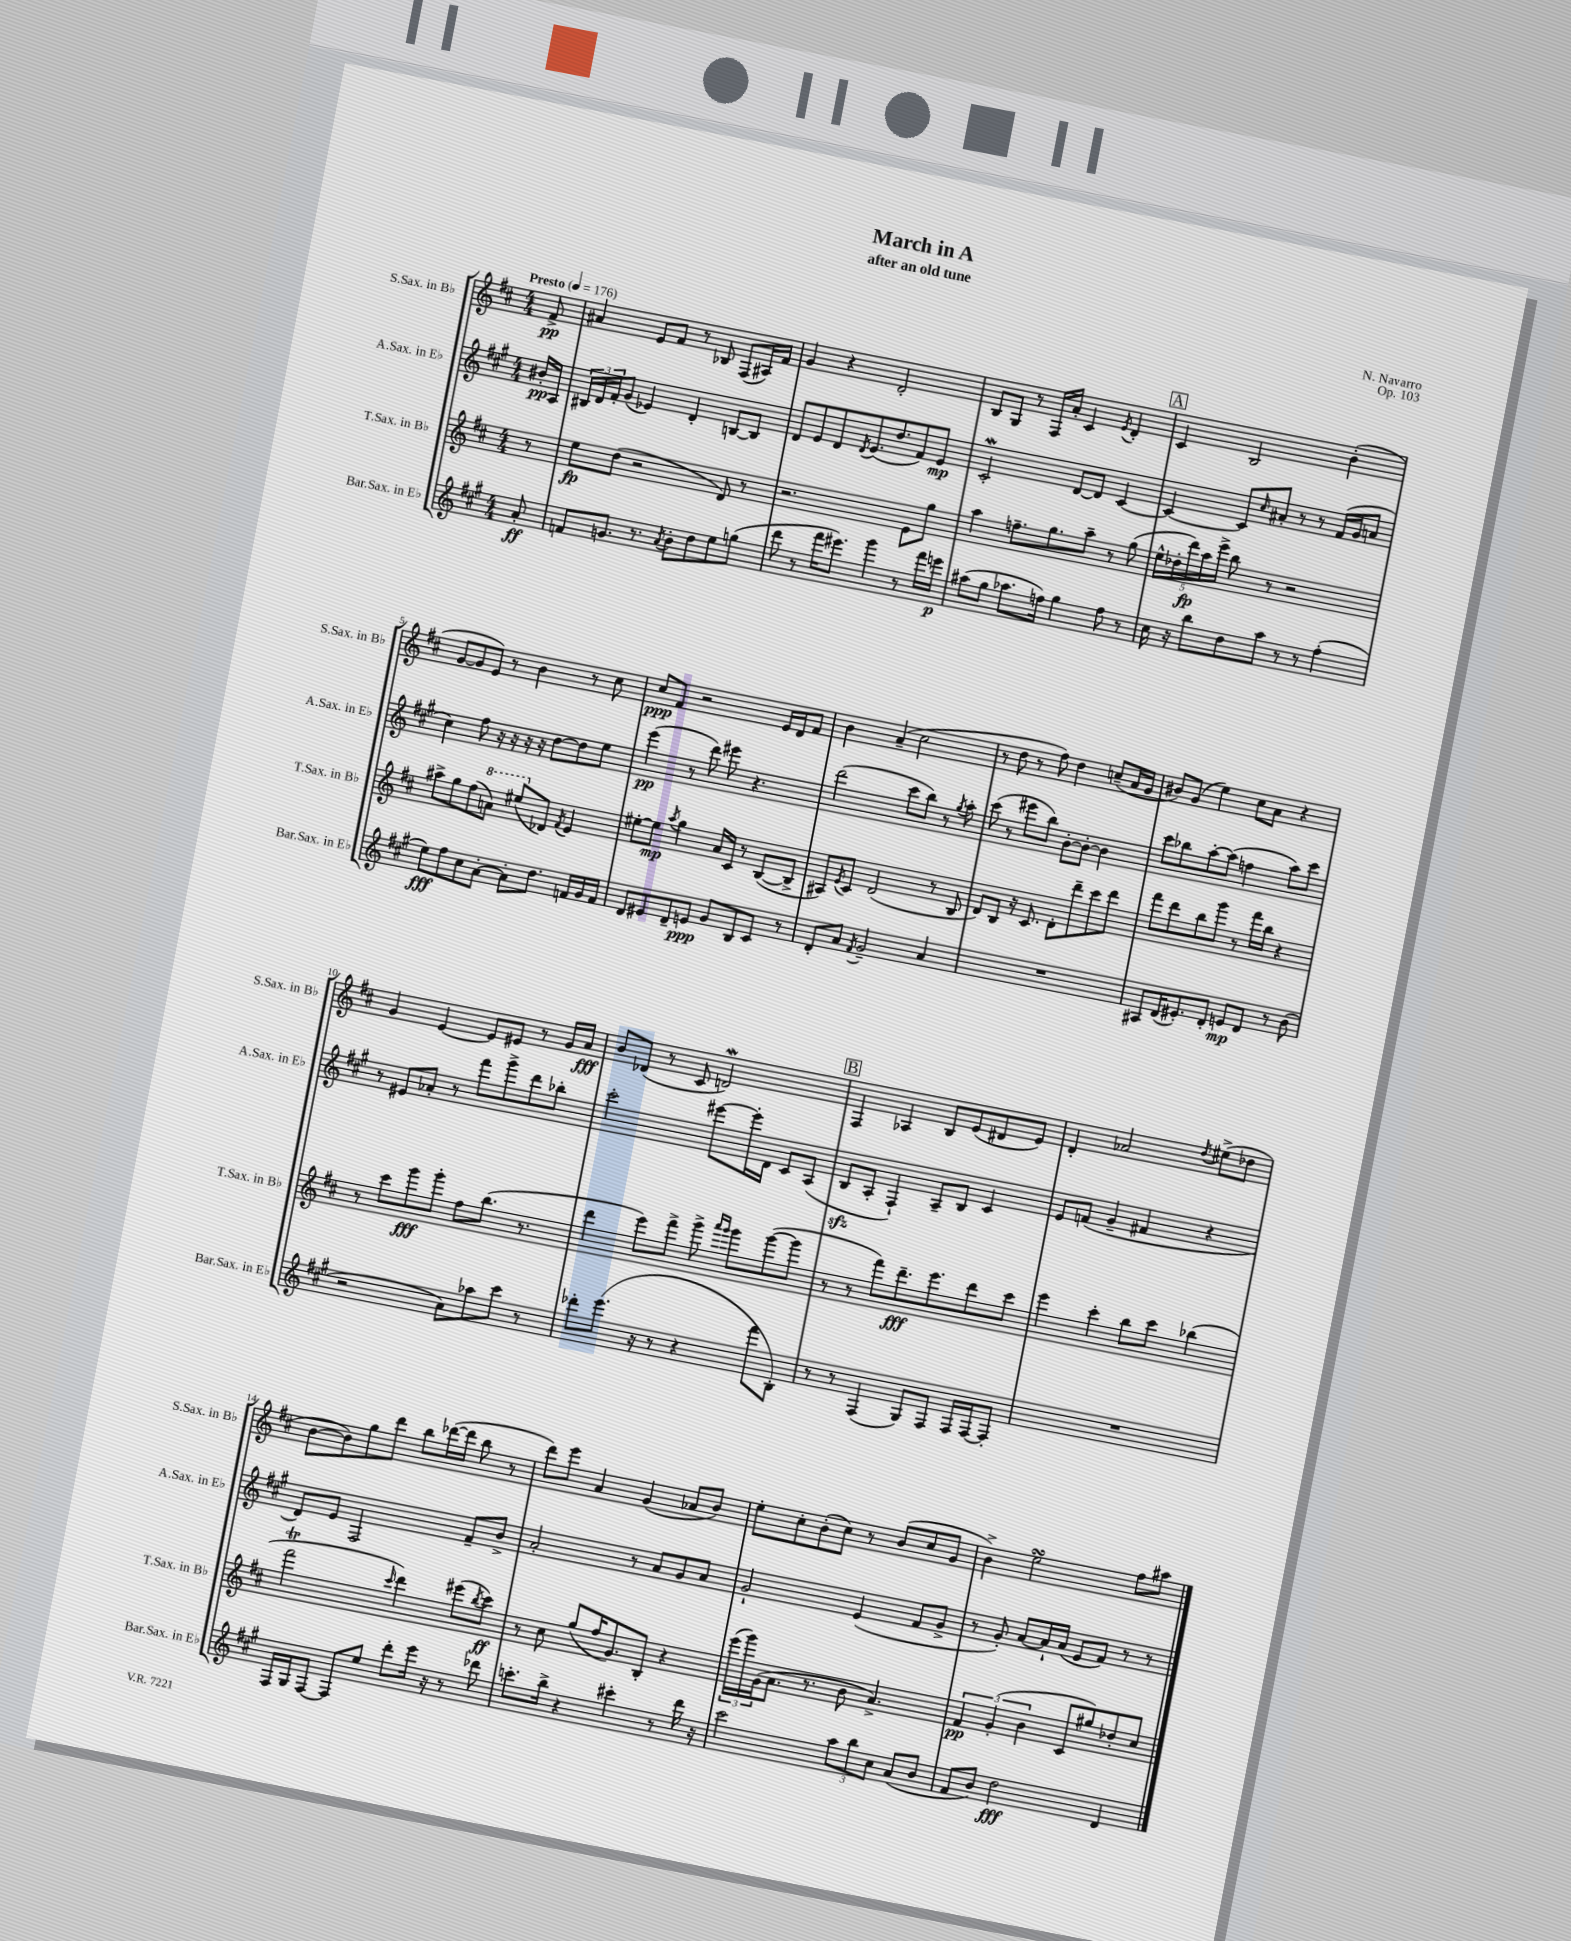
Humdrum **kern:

**kern	**kern	**kern	**kern
*staff4	*staff3	*staff2	*staff1
*clefG2	*clefG2	*clefG2	*clefG2
*k[f#c#g#]	*k[f#c#]	*k[f#c#g#]	*k[f#c#]
*M4/4	*M4/4	*M4/4	*M4/4
*MM176	*MM176	*MM176	*MM176
8a'/	8r	16b#'/LL	8f#^/
.	.	16A/JJ	.
=	=	=	=
8f/L	8ee\L	24B#/LL	4a#/
.	.	24d/	.
.	.	24f#'/J	.
8.g/J	(8dd\J	(8g#/J	.
.	2r	4e-/)	8e/L
8.r	.	.	.
.	.	.	8f#/J
8qa/	.	.	.
8b'\L	.	4d'/	8r
8dd\	.	.	8B-/
8ee\	8d/)	[8B/L	(8F#/L
(8gg\J	8r	8B/]J	16A#/L)
.	.	.	16f#/JJ
=	=	=	=
8ddd\	2.r	8d/L	4g/
8r	.	8e/	.
16fff#\LK	.	8d/	4r
8.eee#\J)	.	.	.
.	.	8qd/	.
.	.	(8.e/	.
4ggg#\	.	.	2d'/
.	.	8.dd/	.
8r	8e\L	8f#/)	.
16fff#\LL	8gg\J	8e/J	.
16eee\JJ	.	.	.
=	=	=	=
(8aa#\L	4aa\	2c#'/	8B/L
8gg#\J	.	.	8G/J
8.aa-\L	8.ff~\L	.	8r
.	.	.	16F#/LL
16ff\Jk)	8.gg\	.	16a'/JJ
4gg#\	.	[8d/L	4c#/
.	8aa~\J	8d/]J	.
.	.	.	8qe/
8ff\	8r	[4c#/	4d'/
8r	(8gg\	.	.
=	=	=	=
16cc#\	20ee^^\LL	4c#/_	4c#/
.	20dd-'\	.	.
16r	.	.	.
.	20ddd\)	.	.
8bb\L	.	.	.
.	20aa\	.	.
.	20eee^\JJ	.	.
8dd\	8bb\	8c#/]L	2B/
.	.	16qqcc#/	.
8aa\J	8r	8a#'/J	.
8r	2r	8r	.
8r	.	8r	.
(4ff#'\	.	(16f#/LL	(4b'\
.	.	16g#/J	.
.	.	8a/J	.
=	=	=	=
8ee\L)	8aa#^\L	4cc#\)	[8g/L
8ff#\	8gg\	.	8g/]
8cc#\	(8ff#\	8ff#\	8e/J)
[8a'\J	8aa\J)	16r	8r
.	.	16r	.
8a'\]L	(8eee#/L	16r	4b\
.	.	16r	.
8.dd\J	8d-/J)	[8dd\L	.
.	8qf#/	.	.
.	4e/	8dd\]	8r
16f/LL	.	.	.
16g#/	.	8ee\J	8cc#\
16f/JJ	.	.	.
=	=	=	=
8d/L	[8ee#'\L	(4eee\	8cc#/L
8e#/	8ee#\]J	.	8f#/J
.	8qaa/	.	.
8d~/	4gg\	8r	2r
8e/J	.	8ddd\)	.
8g#/L	16a/LL	8eee#\	.
.	16c#/JJ	.	.
8B/	8r	4.r	.
8c#/J	([8B/L	.	16e/LL
.	.	.	16d/J
8r	8B^/]J	.	8f#/J
=	=	=	=
8d'/L	8A#/L)	(2ddd\	4b\
.	8qe/	.	.
8a/J	8c#/J	.	.
8qf#/	.	.	.
2g#~/	(2d/	.	(4a~/
.	.	8ccc#\L	2cc#\
.	.	8bb\J)	.
4a/	8r	8r	.
.	.	8qgg#/	.
.	8B/	8aa'\	.
=	=	=	=
1r	8d/L)	(8ccc#\	8r
.	8B/J	8r	8dd\
.	16r	8eee#\L	8r
.	8.c#/	.	.
.	.	8bb\J)	8ff#\)
.	8d'\L	[8b'\L	4dd\
.	8ddd~\	8b'\_J	.
.	8ccc#\	4b\]	(8cc~/L
.	8ddd\J	.	16a/L
.	.	.	16g/JJ
=	=	=	=
8A#/L	8fff#\L	8ccc#\L	8b#/L)
(16d/K	8ddd\	8bb-\	(8g/J
8.e#'/)	.	.	.
.	8bb\	[8aa'\	4ee\)
8d'/J	8ggg\J	(8aa\]J	.
8e/L	8r	4ff\	8cc#\L
8d/J	16fff#\LL	.	8a\J
.	16bb\JJ	.	.
8r	4r	8aa\L)	4r
(8b\	.	8ccc#\J	.
=	=	=	=
2r	8r	8r	4g/
.	8ccc#\L	8e#/L	.
.	8ggg\	8a-'/J	[4e/
.	8ggg'\J	8r	.
8a\L)	8ff#\L	8fff#\L	8e/]L
8aa-\	(8.bb\J	8ggg#^\	8e#/J
8ccc#\J	.	8ddd\	8r
.	8.r	.	.
8r	.	8bb-'\J	16g/LL
.	.	.	16a/JJ
=	=	=	=
8ddd-'\L	4ddd\	2ccc#'\	8b/L
(8.eee\J	.	.	(8d-/J
.	8eee\L)	.	8r
16r	.	.	.
8r	8fff#^\J	.	8c#/
4r	8ggg^\	[8eee#\L	2d/)
.	16qqaaa/LL	.	.
.	16qqggg/JJ	.	.
.	8ggg\L	16eee#'\]L	.
.	.	16d\JJ	.
8fff#\L	([8ggg\	8c#/L	.
8B'\J)	8ggg\]J	(8A/J	.
=	=	=	=
8r	8r	8B/L	4F#/
8r	8r	8A'/J	.
(4F#/	8fff#\L)	4F#`/)	4A-/
.	8.ddd~\	.	.
8G#/L)	.	8A~/L	8B/L
.	8.eee\	.	.
8F#/J	.	8B/J	(8e/
16F#/LL	8ddd\	4c#/	8d#/
[16F#/J	.	.	.
8F#'/]J	8ccc#\J	.	8e/J)
=	=	=	=
1r	4eee\	8e/L	4d'/
.	.	(8f/J	.
.	4ccc#'\	4g#~/	2a-/
.	8bb\L	4f#/	.
.	8ccc#\J	.	.
.	.	.	8qdd/
.	(4bb-\	4r	(8ee#^\L
.	.	.	8dd-\J
=	=	=	=
16F#/LL	2fff#\	8d/L)	[8b\L
16G#/J	.	.	.
[8F#/J	.	8e/J	8b\])
8F#/]L	.	2F#/	8gg\
8ee/J	.	.	8ddd\J
.	16qqccc#/	.	.
8ddd'\L	4ddd\)	.	8bb\L
16eee\Jk	.	.	([16ddd-\L
16r	.	.	16ddd-\]JJ
8r	(8eee#\L	8f#~/L	8bb\
.	8qbb/	.	.
8ddd-\	8ccc#\J)	8b^/J	8r
=	=	=	=
8.ccc'\L	8r	2a'/	8ddd\L)
.	8cc#\	.	8eee\J
16bb^\Jk	.	.	.
4r	(8gg/L	.	4a/
.	16ff#/K	.	.
.	8.g/)	.	.
4ccc#'\	.	8r	(4g/
.	8B'/J	8a/L	.
8r	4r	8g#/	8a-/L
16ddd\	.	8a/J	8b/J)
16r	.	.	.
=	=	=	=
2ccc#\	(24eee\LL	2g#`/	8ee'\L
.	24ggg\)	.	.
.	(24g\J	.	.
.	8.a\J	.	8cc#'\
.	.	.	(8b'\
.	8.r	.	.
.	.	.	8cc#\J)
12aa\L	8b\	(4e/	8r
12bb\	.	.	.
.	4.a^/)	.	(8b/L
12cc#\J	.	.	.
(8a/L	.	8f#/L	8cc#/
8b/J	.	8g#^/J	8g/J
=	=	=	=
8f#/L	6f#/	8r	4b^\)
8b/J)	.	8g#'/)	.
.	(6g'/	.	.
2dd\	.	[8a/L	2ee\
.	6b\	.	.
.	.	16a`/]L	.
.	.	(16a/JJ	.
.	8c#/L	8e/L	.
.	8gg#/)	8f#/J)	.
4d/	8dd-'/	8r	8ff#\L
.	8cc#/J	8r	8aa#\J
==	==	==	==
*-	*-	*-	*-
